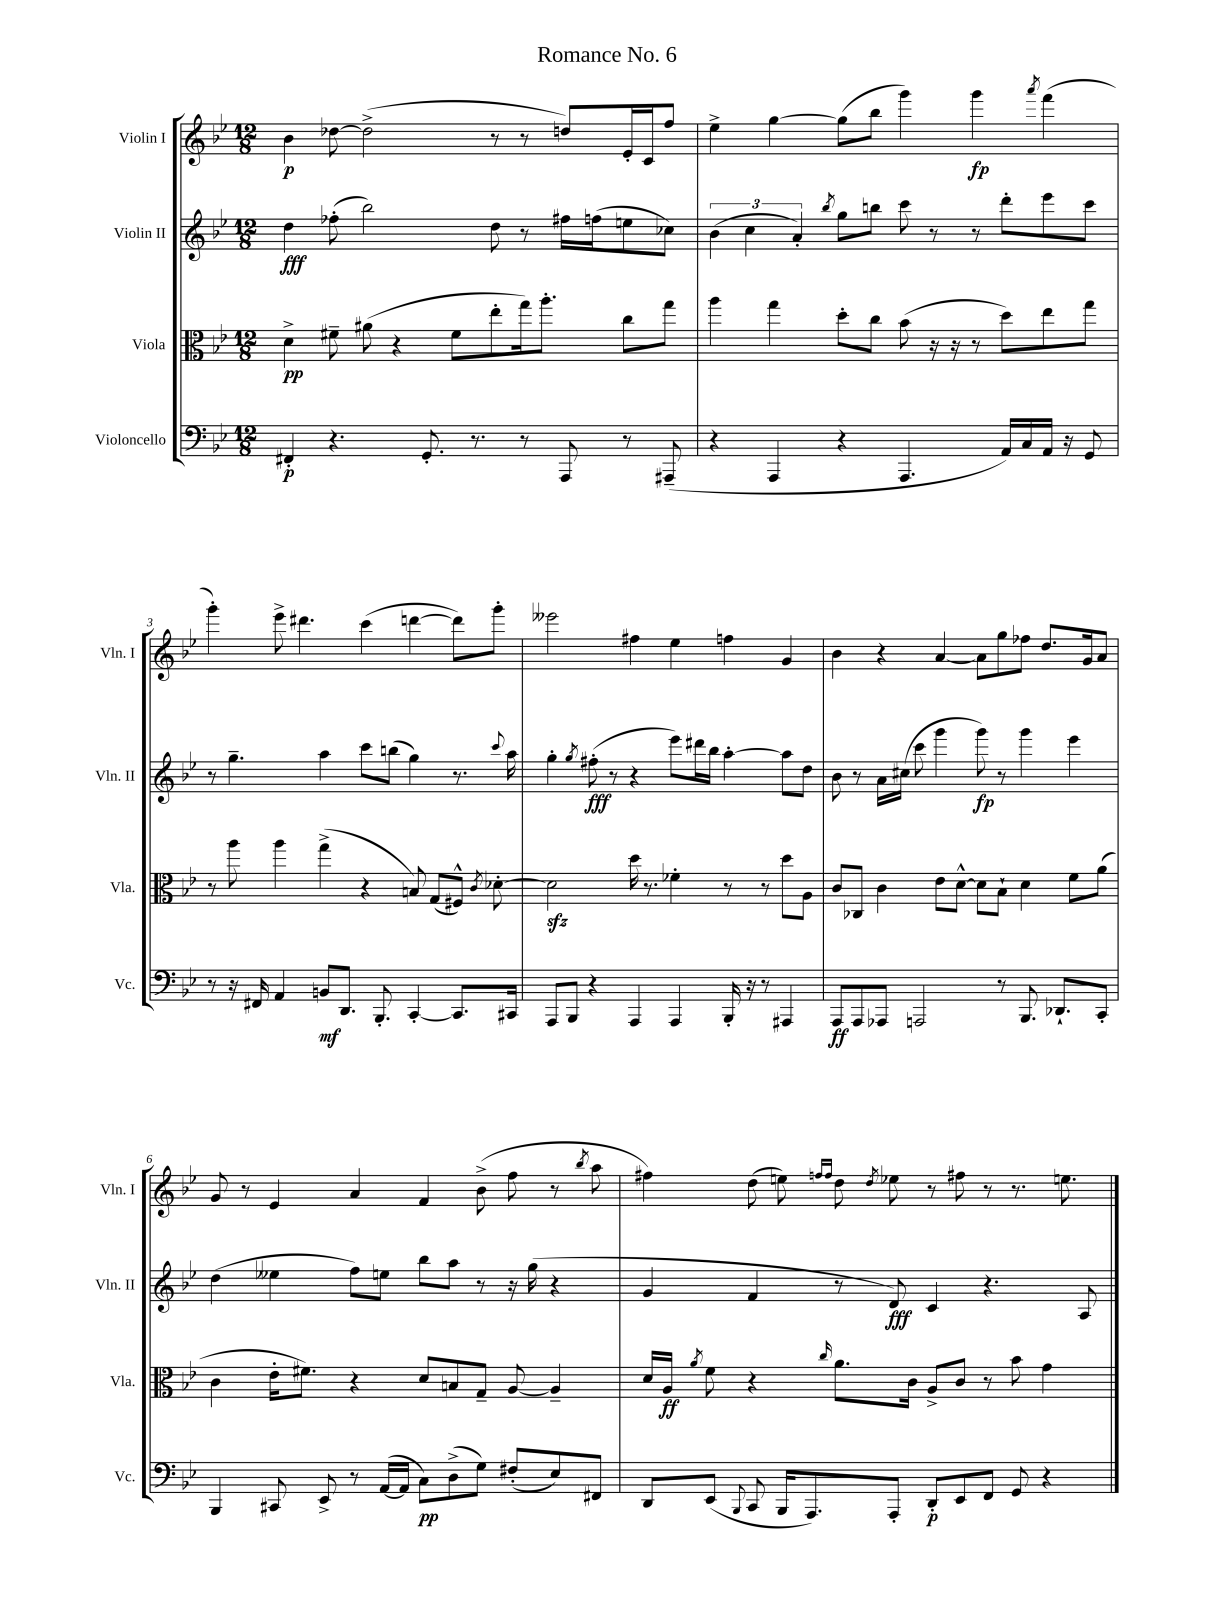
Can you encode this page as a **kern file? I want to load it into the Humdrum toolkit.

**kern	**kern	**kern	**kern
*staff4	*staff3	*staff2	*staff1
*clefF4	*clefC3	*clefG2	*clefG2
*k[b-e-]	*k[b-e-]	*k[b-e-]	*k[b-e-]
*M12/8	*M12/8	*M12/8	*M12/8
4FF#'/	4d^\	4dd\	4b-\
4.r	8f#~\	(8ff-'\	[8dd-\
.	(8a#\	2bb-\)	(2dd-^\]
.	4r	.	.
8.GG'/	.	.	.
.	8f#\L	.	.
8.r	.	.	.
.	8ee-'\	8dd\	8r
8r	16gg\k)	8r	8r
.	8.aa'\J	.	.
8AAA/	.	16ff#\LL	8dd/L)
.	.	(16ff\J	.
8r	8cc\L	8ee\	16e-'/L
.	.	.	16c/J
(8AAA#~/	8gg\J	8cc-\J)	8ff/J
=	=	=	=
4r	4aa\	(6b-\	4ee-^\
.	.	6cc\	.
4AAA/	4gg\	.	[4gg\
.	.	6a'/)	.
.	.	8qbb-/	.
4r	8dd'\L	8gg\L	(8gg\]L
.	8cc\J	8bb\J	8bb-\J
4.AAA/	(8b-\	8ccc\	4ggg\)
.	16r	8r	.
.	16r	.	.
.	8r	8r	4ggg\
16AA/LL)	8dd\L)	8ddd'\L	.
16C/	.	.	.
.	.	.	8qaaa/
16AA/JJ	8ee-\	8eee-\	(4fff\
16r	.	.	.
8GG/	8gg\J	8ccc\J	.
=	=	=	=
8r	8r	8r	4ggg'\)
16r	8aa\	4.gg~\	.
16FF#/	.	.	.
4AA/	4aa\	.	8eee-^\
.	.	.	4.ddd#\
8BB/L	(4gg^\	4aa\	.
8.DD/J	.	.	.
.	4r	8ccc\L	(4ccc\
8.BBB-'/	.	.	.
.	.	(8bb\J	.
[4CC'/	8B/)	4gg\)	[4ddd\
.	(8G/L	.	.
8.CC/]L	8F#^^/J)	8.r	8ddd\]L)
.	8qc/	.	.
.	[8d-'\	.	8ggg'\J
.	.	8qqccc/	.
16CC#/Jk	.	16aa\	.
=	=	=	=
8AAA/L	2d-\]	4gg'\	2eee--\
8BBB-/J	.	.	.
.	.	8qgg/	.
4r	.	(8ff#'\	.
.	.	8r	.
4AAA/	16dd\	4r	4ff#\
.	8.r	.	.
4AAA/	4f-'\	8eee-\L)	4ee-\
.	.	16ddd#\L	.
.	.	16bb-\JJ	.
16BBB-'/	8r	[4aa'\	4ff\
16r	.	.	.
8r	8r	.	.
4AAA#/	8dd\L	8aa\]L	4g/
.	8A\J	8dd\J	.
=	=	=	=
8AAA/L	8c/L	8b-\	4b-\
8AAA/	8C-/J	8r	.
8AAA-/J	4c\	16a\LL	4r
.	.	(16cc#\JJ	.
2AAA/	.	8ccc\	.
.	8e-\L	4ggg\	[4a/
.	[8d^^\J	.	.
.	8d\]L	8ggg\)	8a\]L
8r	8B-`\J	8r	8gg\
8.BBB-/	4d\	4ggg\	8ff-\J
.	.	.	8.dd/L
8.DD-`/L	.	.	.
.	8f\L	4eee-\	.
.	.	.	16g/k
8CC'/J	(8a\J	.	8a/J
=	=	=	=
4BBB-/	4c\	(4dd\	8g/
.	.	.	8r
8CC#/	16e-'\LK	4ee--\	4e-/
.	8.f#\J)	.	.
8EE-^/	.	.	.
8r	4r	8ff\L)	4a/
([16AA/LL	.	8ee\J	.
16AA/]JJ	.	.	.
8C\L)	8d/L	8bb-\L	4f/
(8D^\	8B/	8aa\J	.
8G\J)	8G~/J	8r	(8b-^\
(8F#'/L	[8A/	16r	8ff\
.	.	(16gg\	.
8E-/)	4A~/]	4r	8r
.	.	.	8qbb-/
8FF#/J	.	.	8aa\
=	=	=	=
8DD/L	16d/LL	4g/	4ff#\)
.	16A/JJ	.	.
.	8qa/	.	.
(8EE-/J	8f\	.	.
8qqBBB-/	.	.	.
8CC/	4r	4f/	(8dd\
16BBB-/LK	.	.	8ee\)
8.AAA/)	.	.	.
.	.	.	16qqff/LL
.	16qqcc/	.	16qqff/JJ
.	8.a\L	8r	8dd\
.	.	.	8qdd/
8AAA'/J	.	8d/)	8ee-\
.	16c\Jk	.	.
8DD'/L	8A^/L	4c/	8r
8EE-/	8c/J	.	8ff#\
8FF/J	8r	4.r	8r
8GG/	8b-\	.	8.r
4r	4g\	.	.
.	.	.	8.ee\
.	.	8A/	.
==	==	==	==
*-	*-	*-	*-
